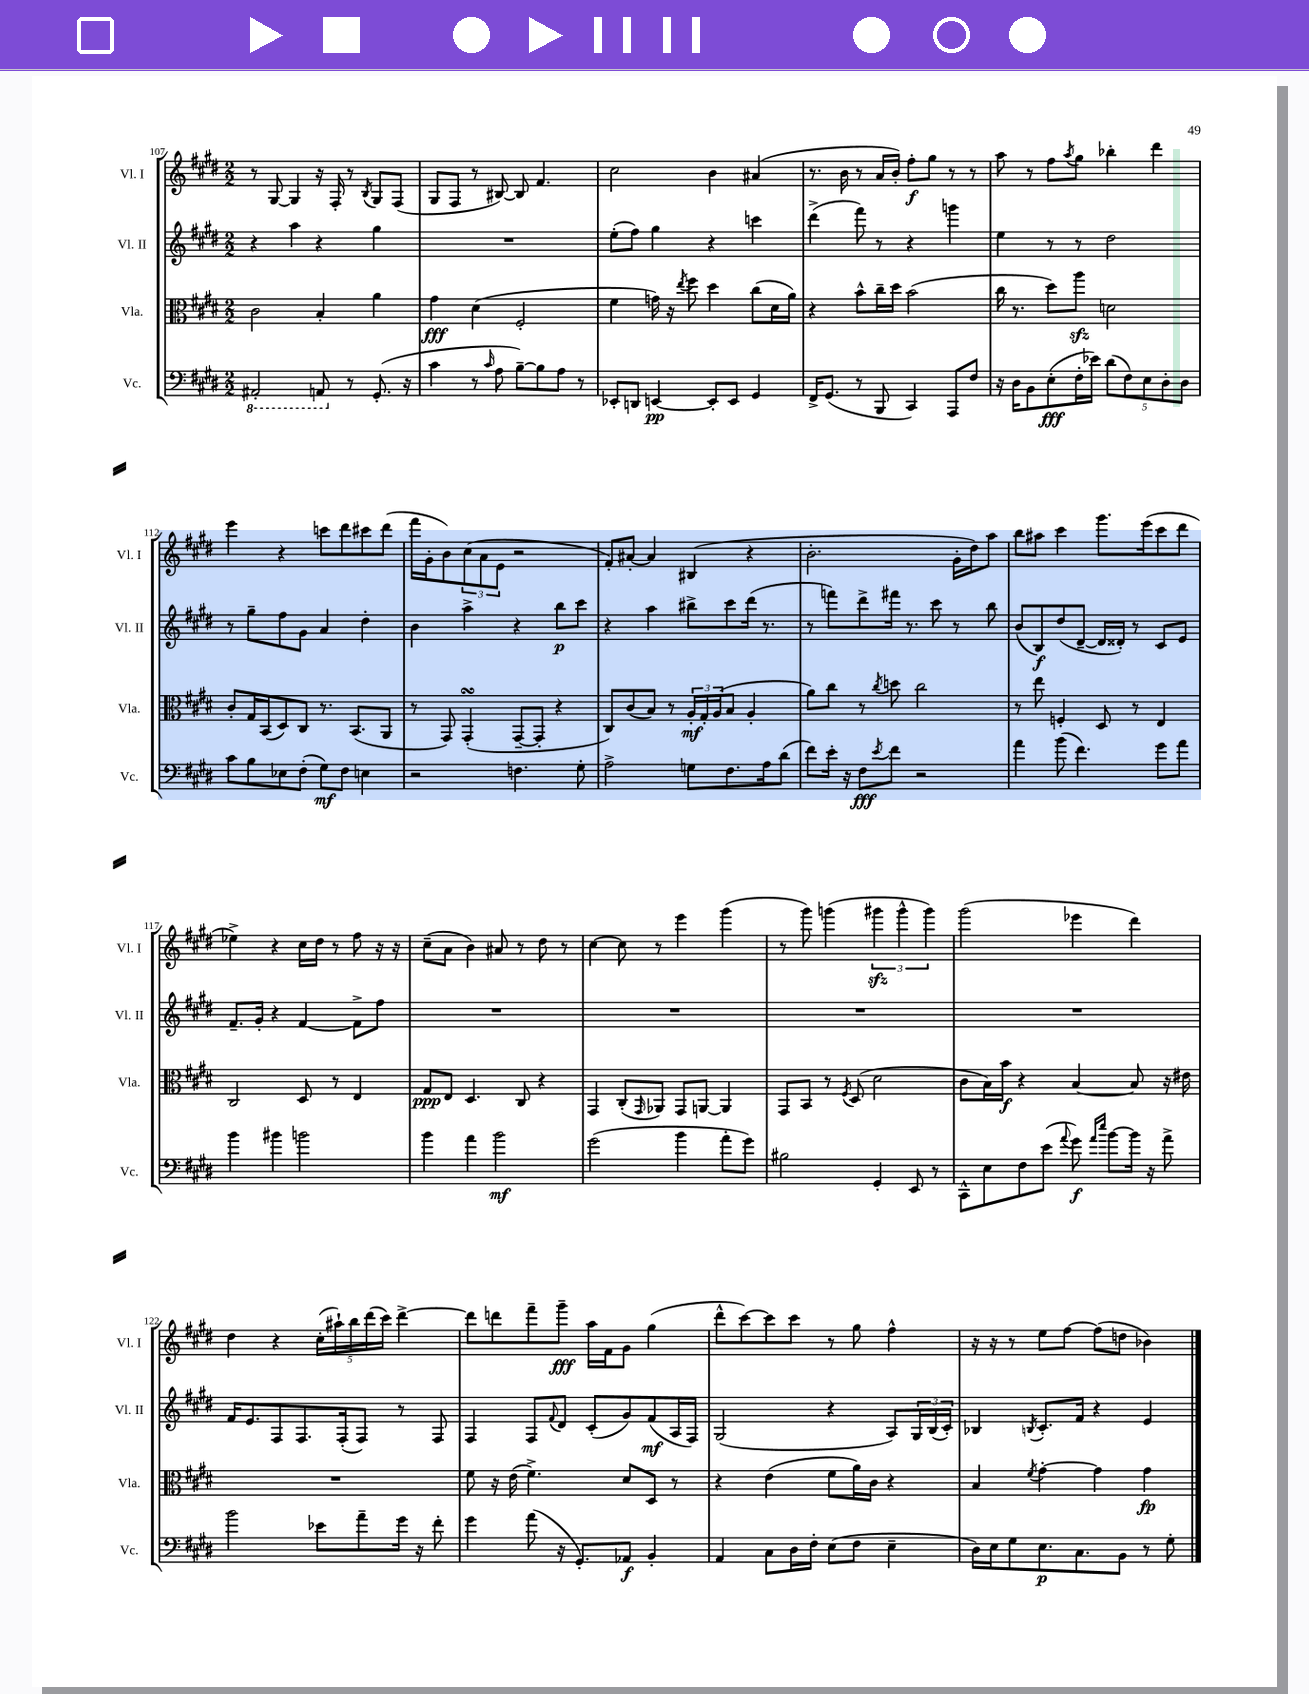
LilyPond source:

<<
\new StaffGroup <<
\new Staff = "s0" \with { instrumentName = "Vl. I" shortInstrumentName = "Vl. I" } {
    \clef treble \key e \major \numericTimeSignature \time 2/2
    r8 gis8~ gis4 r16 fis16-. r8 \acciaccatura { b8 } gis8 fis8( |
    gis8 fis8 r8 bis8~) bis8 fis'4. |
    cis''2 b'4 ais'4( |
    r8. b'16 r8 a'16 b'16-.) fis''8-.\f gis''8 r8 r8 |
    a''8 r8 fis''8 \acciaccatura { a''8 } gis''8 bes''4-. dis'''4 |
    e'''4 r4 c'''8 dis'''8 cis'''8 dis'''8( |
    fis'''16 gis'16-. b'8) \tuplet 3/2 { cis''8( a'8 e'8 } r2 |
    fis'8-.) ais'8~-. ais'4 bis4( r4 |
    b'2.-. gis'16-. dis''16) a''8 |
    b''8 ais''8 cis'''4 gis'''8. e'''16( cis'''8 dis'''8 |
    ees''4->) r4 cis''16 dis''16 r8 fis''8 r16 r16 |
    cis''8--( a'8 b'4) ais'8 r8 dis''8 r8 |
    cis''4~ cis''8 r8 e'''4 gis'''4( |
    r8 gis'''8) g'''4( \tuplet 3/2 { gis'''4\sfz gis'''4-^ gis'''4) } |
    gis'''2( ees'''4 dis'''4) |
    dis''4 r4 \tuplet 5/4 { cis''16-.( ais''16-!) b''16 dis'''16( cis'''16) } dis'''4~-> |
    dis'''8 d'''8 fis'''8-- gis'''8--\fff a''16 fis'16 gis'8 gis''4( |
    dis'''8-^ cis'''8~) cis'''8 cis'''8 r8 gis''8 fis''4-^ |
    r16 r16 r8 e''8 fis''8~ fis''8( d''8 bes'4) \bar "|." |
}
\new Staff = "s1" \with { instrumentName = "Vl. II" shortInstrumentName = "Vl. II" } {
    \clef treble \key e \major \numericTimeSignature \time 2/2
    r4 a''4 r4 gis''4 |
    R1 |
    e''8-.( fis''8) gis''4 r4 c'''4 |
    dis'''4->( fis'''8) r8 r4 g'''4 |
    e''4 r8 r8 dis''2 |
    r8 gis''8-- fis''8 gis'8 a'4 dis''4-. |
    b'4 a''4-> r4 b''8\p cis'''8 |
    r4 a''4 bis''8-> cis'''8 dis'''16( r8. |
    r8 f'''8) dis'''8-> fis'''16 r8. cis'''8 r8 b''8 |
    b'8( b8\f) dis''8( dis'8~-- dis'16 disis'16-.) r8 cis'8 e'8 |
    fis'8.-- gis'16-. r4 fis'4~ fis'8-> fis''8 |
    R1 |
    R1 |
    R1 |
    R1 |
    fis'16 e'8. fis8 fis8. fis16-.( fis8) r8 fis8 |
    fis4 fis8 \appoggiatura { fis'8 } dis'8 cis'8-.( gis'8) fis'8\mf( a16 fis16) |
    gis2( r4 a8) \tuplet 3/2 { gis16 b16( cis'16-.) } |
    bes4 \acciaccatura { b8 } cis'8.-. fis'16 r4 e'4 \bar "|." |
}
\new Staff = "s2" \with { instrumentName = "Vla." shortInstrumentName = "Vla." } {
    \clef alto \key e \major \numericTimeSignature \time 2/2
    cis'2 b4-. a'4 |
    gis'4\fff dis'4( fis2-. |
    fis'4 g'16) r16 \acciaccatura { e''8 } fis''8 dis''4 cis''8( dis'16 a'16) |
    r4 b'8-^ cis''16-- dis''16 b'2( |
    cis''16 r8. dis''8) a''8\sfz d'2 |
    cis'8-. gis16 b,16( dis8) cis8 r8. b,8.( a,8 |
    r8 gis,8) gis,4-.\turn( gis,8~-- gis,8-. r4 |
    cis8) cis'8( b8) r8 \tuplet 3/2 { a16-.\mf gis16-. a16( } b8 a4-. |
    a'8) cis''8 r8 \acciaccatura { cis''8 } d''8 cis''2 |
    r8 e''8 f4-. dis8 r8 e4 |
    cis2 dis8 r8 e4 |
    gis8\ppp e8 dis4. cis8 r4 |
    gis,4 cis8-.( \grace { gis,16 } aes,8) gis,8 a,8~ a,4 |
    gis,8 b,8 r8 \acciaccatura { fis8 } dis8( dis'2 |
    cis'8 b16) b'16\f r4 b4~ b8 r16 eis'16 |
    R1 |
    fis'8 r16 e'16( fis'4.->) dis'8 dis8 r8 |
    r4 e'4( fis'8 a'16) cis'16 r4 |
    b4 \acciaccatura { fis'8 } gis'4~-. gis'4 gis'4\fp \bar "|." |
}
\new Staff = "s3" \with { instrumentName = "Vc." shortInstrumentName = "Vc." } {
    \clef bass \key e \major \numericTimeSignature \time 2/2
    \ottava #-1 ais,,2-. a,,8 \ottava #0 r8 gis,8.-.( r16 |
    cis'4 r8 \grace { cis'16 } a8 b8~--) b8 a8 r8 |
    ees,8-. d,8 e,4~\pp e,8-. e,8 gis,4 |
    fis,16-> gis,8.( r8 b,,8 cis,4) a,,8 fis8 |
    r16 dis16 b,8 e8-.\fff( fis16-. ees'16) \tuplet 5/4 { dis'8( fis8) e8 dis8-. dis8 } |
    cis'8 b8 ees8 fis8-.( gis8\mf) fis8 e4 |
    r2 f4. gis8-. |
    a2-> g8 fis8. a16 dis'8( |
    fis'8) e'16-. r16 fis8\fff \acciaccatura { e'8 } fis'8 r2 |
    a'4 b'8( fis'4.) gis'8 a'8 |
    b'4 bis'4 b'2 |
    b'4 a'4 b'2\mf |
    gis'2( b'4 a'8-. gis'8) |
    bis2 gis,4-. e,8 r8 |
    cis,8-^ e8 fis8 e'8( \appoggiatura { a'8 } gis'8\f) \grace { a'16 e''16 } b'8~ b'16 r16 a'8-> |
    b'2 ees'8 a'8-- gis'16 r16 fis'8-. |
    gis'4 a'8( r16 gis,8.-.) aes,8\f b,4-. |
    a,4 cis8 dis16 fis16-. e8( fis8 e4-- |
    dis16) e16 gis8 e8.\p cis8. b,8 r8 gis8-. \bar "|." |
}
>>
>>
\layout { \context { \Score currentBarNumber = #107 } }
